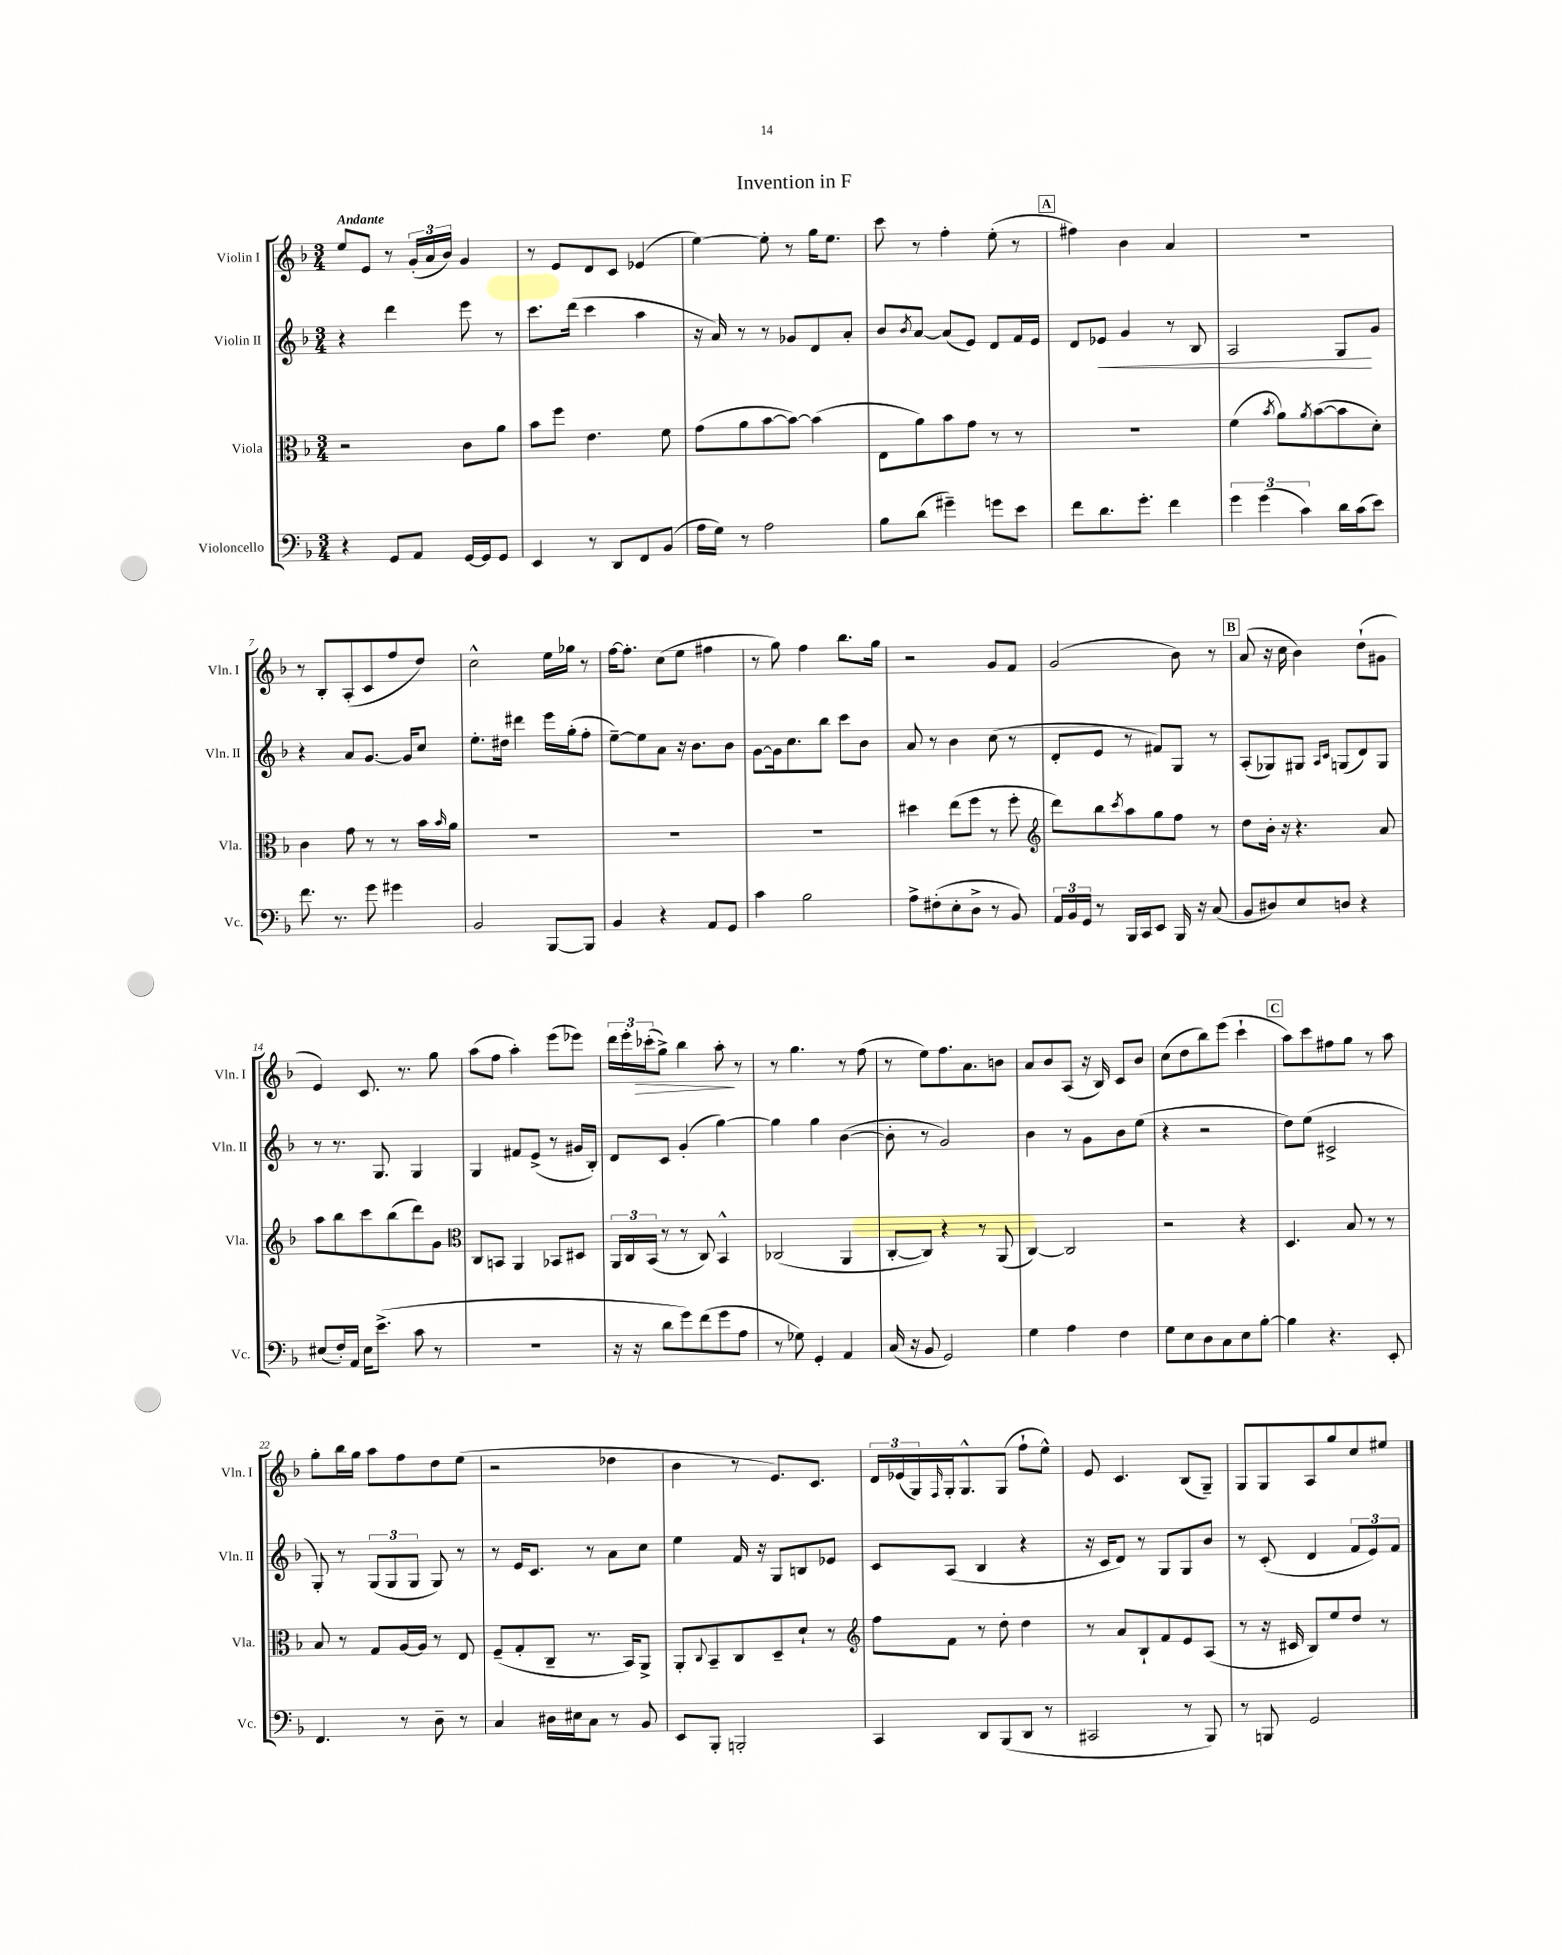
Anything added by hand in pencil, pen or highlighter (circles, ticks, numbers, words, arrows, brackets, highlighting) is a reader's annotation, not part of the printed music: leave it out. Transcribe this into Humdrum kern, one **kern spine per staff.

**kern	**kern	**kern	**dynam	**kern	**dynam
*part4	*part3	*part2	*part2	*part1	*part1
*staff4	*staff3	*staff2	*staff2	*staff1	*staff1
*I"Violoncello	*I"Viola	*I"Violin II	*	*I"Violin I	*
*I'Vc.	*I'Vla.	*I'Vln. II	*	*I'Vln. I	*
*clefF4	*clefC3	*clefG2	*	*clefG2	*
*k[b-]	*k[b-]	*k[b-]	*	*k[b-]	*
*M3/4	*M3/4	*M3/4	*	*M3/4	*
=1	=1	=1	=1	=1	=1
!	!	!	!	!LO:TX:a:B:t=Andante	!
4r	2r	4r	.	8ee/L	.
.	.	.	.	8e/J	.
8GG/L	.	4ddd\	.	8r	.
8AA/J	.	.	.	(24g'/LL	.
.	.	.	.	24a/	.
.	.	.	.	24b-/JJ)	.
[16GG/LL	8c\L	8eee\	.	4g/	.
16GG/J]	.	.	.	.	.
8GG/J	8a\J	8r	.	.	.
=2	=2	=2	=2	=2	=2
4EE/	8b-\L	8.ccc\L	.	8r	.
.	8ff\J	.	.	8e/L	.
.	.	(16ddd\Jk	.	.	.
8r	4.e\	4ccc\	.	8d/	.
8DD/L	.	.	.	8c/J	.
8FF/	.	4aa\	.	(4e-X/	.
(8BB-/J	8f\	.	.	.	.
=3	=3	=3	=3	=3	=3
16A\LL	(8g\L	16r	.	[4ee\)	.
16G\JJ)	.	16a/)	.	.	.
8r	8a\	8r	.	.	.
2A\	[8b-\	8r	.	8ee'\]	.
.	8b-\J_)	8g-X/L	.	8r	.
.	(4b-\]	8d/	.	16gg\KL	.
.	.	.	.	8.ee\J	.
.	.	8a'/J	.	.	.
=4	=4	=4	=4	=4	=4
8B-\L	8E\L	8b-/L	.	8ccc\	.
.	.	8qb-/	.	.	.
(8d\J	8a\)	[8a/J	.	8r	.
4g#X~\)	8b-\	(8a/L]	.	4ff'\	.
.	8g\J	8e/J)	.	.	.
8gn\L	8r	8d/L	.	(8ee'\	.
8e\J	8r	16f/L	.	8r	.
.	.	16e/JJ	.	.	.
!!LO:REH:place=s1:t=A
=5	=5	=5	=5	=5	=5
8f\L	2.r	8d/L	.	4ff#X\)	.
!	!	!	!LO:HP:b	!	!
8.d\	.	8e-X/J	<	.	.
.	.	4g/	.	4b-\	.
8.g'\J	.	.	.	.	.
4f\	.	8r	.	4a/	.
.	.	8B-/	.	.	.
=6	=6	=6	=6	=6	=6
6g\	(4f\	2A/	.	2.r	.
(6g\	.	.	.	.	.
.	8qb-/	.	.	.	.
.	8a\L)	.	.	.	.
6c\)	.	.	.	.	.
.	8qa/	.	.	.	.
.	([8b-\	.	.	.	.
16d\LL	8b-\]	8G/L	.	.	.
(16c\J	.	.	.	.	.
8e\J)	8d'\J)	8g/J	[	.	.
!!LO:LB:g=z
=7	=7	=7	=7	=7	=7
8.f\	4c\	4r	.	8r	.
.	.	.	.	8B-'/L	.
8.r	.	.	.	.	.
.	8g\	8a/L	.	(8A'/	.
8g\	8r	[8.g/J	.	8c/	.
4g#X\	8r	.	.	8ff/	.
.	.	16g/KL]	.	.	.
.	16b-\LL	8cc/J	.	8dd/J)	.
.	16qqb-/	.	.	.	.
.	16a\JJ	.	.	.	.
=8	=8	=8	=8	=8	=8
2BB-/	2.r	8.ee'\L	.	2cc^^\	.
.	.	16dd#X\Jk	.	.	.
.	.	4ddd#X\	.	.	.
[8BBB-/L	.	16eee\LL	.	16ee\LL	.
.	.	(16gg'\J	.	16gg-X\JJ	.
8BBB-/J]	.	8ff'\J	.	8r	.
=9	=9	=9	=9	=9	=9
4BB-/	2.r	[8ee~\L)	.	[16ff\KL	.
.	.	.	.	8.ff'\J]	.
.	.	8ee\]	.	.	.
4r	.	8a\J	.	(8cc\L	.
.	.	16r	.	8ee\J	.
.	.	8.b-\L	.	.	.
8AA/L	.	.	.	4ff#X\	.
8GG/J	.	8b-\J	.	.	.
=10	=10	=10	=10	=10	=10
4c\	2.r	[8g\L	.	8r	.
.	.	16g\k]	.	8gg\)	.
.	.	8.cc\	.	.	.
2B-\	.	.	.	4ff\	.
.	.	8bb-\J	.	.	.
.	.	8ccc\L	.	8.bb-\L	.
.	.	8b-\J	.	.	.
.	.	.	.	16gg\Jk	.
=11	=11	=11	=11	=11	=11
8A^\L	4dd#X\	8a/	.	2r	.
(8F#X'\	.	8r	.	.	.
8E'\	(8ee\L	4b-\	.	.	.
8D^\J	8ff\J	.	.	.	.
8r	8r	(8cc\	.	8g/L	.
8BB-/)	8ff'\	8r	.	8f/J	.
=12	=12	=12	=12	=12	=12
*	*clefG2	*	*	*	*
24AA/LL	8ddd\L)	8d'/L	.	(2g/	.
24BB-/	.	.	.	.	.
24GG/JJ	.	.	.	.	.
8r	8bb-\	8e/J	.	.	.
.	8qccc/	.	.	.	.
16BBB-/LL	8aa\	8r	.	.	.
16CC/J	.	.	.	.	.
8EE/J	8gg\	8f#X/L)	.	.	.
16BBB-/	8ff\J	8G/J	.	8b-\)	.
16r	.	.	.	.	.
(8C/	8r	8r	.	8r	.
!!LO:REH:place=s1:t=B
=13	=13	=13	=13	=13	=13
8BB-/L	8dd\L	(8A'/L	.	(8a/	.
8D#X/)	16b-'\Jk	8G-X/)	.	16r	.
.	16r	.	.	16cc\	.
8E/	4.r	8G#X/J	.	4b-\)	.
.	.	16qqA/LL	.	.	.
.	.	16qqc/JJ	.	.	.
8Dn/J	.	(8Gn/L	.	.	.
4r	.	8d/)	.	(8dd`\L	.
.	8a/	8G/J	.	8g#X\J	.
!!LO:LB:g=z
=14	=14	=14	=14	=14	=14
(8E#X/L	8aa\L	8r	.	4e/)	.
16F'/L)	8bb-\	8.r	.	.	.
16AA/JJ	.	.	.	.	.
16E#\KL	8ccc\	.	.	8.c/	.
(8.e^\J	.	8.G/	.	.	.
.	(8bb-\	.	.	.	.
.	.	.	.	8.r	.
8c\	8ddd\)	4G/	.	.	.
8r	8g\J	.	.	8gg\	.
=15	=15	=15	=15	=15	=15
*	*clefC3	*	*	*	*
2.r	8C/L	4G/	.	(8aa\L	.
.	8BBn/J	.	.	8ff\J	.
.	4AA/	8f#X/L	.	4aa'\)	.
.	.	(8e^/J	.	.	.
.	8BB-X/L	8r	.	(8eee\L	.
.	8D#X/J	16g#X/LL	.	8eee-X\J)	.
.	.	16B-'/JJ)	.	.	.
=16	=16	=16	=16	=16	=16
16r	24AA/LL	8d/L	.	24ddd\LL	.
.	24C/	.	.	24eee'\	.
16r	.	.	.	.	.
!	!	!	!	!	!LO:HP:b
.	(24BB-/JJ	.	.	(24ccc-X'\J	>
8d\L	8r	8c/J	.	8gg^\J)	.
8g\)	8r	(4g'/	.	4bb-\	.
(8f\	8C/)	.	.	.	.
8g\	4BB-^^/	[4gg\)	.	8aa'\	.
8A\J	.	.	.	8r	]
=17	=17	=17	=17	=17	=17
8r	(2C-X/	4gg\]	.	8r	.
8G-X\)	.	.	.	4.gg\	.
4GG'/	.	4gg\	.	.	.
4AA/	4AA/	([4b-\	.	8r	.
.	.	.	.	(8ff\	.
=18	=18	=18	=18	=18	=18
(16C/	[8C'/L	8b-'\]	.	8r	.
16r	.	.	.	.	.
8BB-/	8C/J])	8r	.	8ee\L)	.
2GG/)	4r	2g/)	.	8.ff\	.
.	.	.	.	8.a\	.
.	8r	.	.	.	.
.	(8AA/	.	.	8bn\J	.
=19	=19	=19	=19	=19	=19
4G\	[4C/)	4b-\	.	8a/L	.
.	.	.	.	8b-/	.
4A\	2C/]	8r	.	(8A/J	.
.	.	8g\L	.	16r	.
.	.	.	.	16B-/)	.
4F\	.	8b-\	.	8c/L	.
.	.	(8ee\J	.	8b-/J	.
=20	=20	=20	=20	=20	=20
8G\L	2r	4r	.	(8cc\L	.
8E\	.	.	.	8dd\	.
8D\	.	2r	.	8bb-\)	.
8C\	.	.	.	(8eee\J	.
8E\	4r	.	.	4ccc`\	.
[8B-'\J	.	.	.	.	.
!!LO:REH:place=s1:t=C
=21	=21	=21	=21	=21	=21
4B-\]	4.D/	8dd\L)	.	8aa\L)	.
.	.	(8ee\J	.	8ccc\	.
4.r	.	2c#X^/	.	8ff#X\	.
.	8B-/	.	.	8gg\J	.
.	8r	.	.	8r	.
8EE'/	8r	.	.	8aa\	.
!!LO:LB:g=z
=22	=22	=22	=22	=22	=22
4.FF/	8B-/	8G'/)	.	8gg'\L	.
.	8r	8r	.	16bb-\L	.
.	.	.	.	16gg\JJ	.
.	8G/L	(12G/L	.	8aa\L	.
.	.	12G/	.	.	.
8r	[16A/L	.	.	8ff\	.
.	.	12G/J	.	.	.
.	16A/JJ]	.	.	.	.
8D~\	8r	8G/)	.	8dd\	.
8r	8E/	8r	.	(8ee\J	.
=23	=23	=23	=23	=23	=23
4C/	(8F~/L	8r	.	2r	.
.	8G'/	16e/KL	.	.	.
.	.	8.c/J	.	.	.
16D#X\LL	8C~/J	.	.	.	.
16E#X\J	.	.	.	.	.
8C\J	8.r	8r	.	.	.
8r	.	8a\L	.	4dd-X\	.
.	16BB-/KL)	.	.	.	.
8BB-/	8AA^/J	8cc\J	.	.	.
=24	=24	=24	=24	=24	=24
8EE/L	8AA'/L	4ee\	.	4b-\	.
.	8qqC/	.	.	.	.
8BBB-'/J	8BB-~/	.	.	.	.
2BBBn'/	8C/	16f/	.	8r	.
.	.	16r	.	.	.
.	8D~/	8G/L	.	8.e/L)	.
.	8d`/J	8Bn/	.	.	.
.	.	.	.	8.c/J	.
.	8r	8e-X/J	.	.	.
=25	=25	=25	=25	=25	=25
*	*clefG2	*	*	*	*
4CC/	8ff\L	8c/L	.	24d/LL	.
.	.	.	.	(24e-X/	.
.	.	.	.	24G/)	.
.	.	.	.	16qqF/	.
.	8f\J	(8A/J	.	16G'/J	.
.	.	.	.	8.G^^/	.
8DD/L	8r	4B-/	.	.	.
(8BBB-/	8dd'\	.	.	(8G/J	.
8DD/J	4dd\	4r	.	8ff`\L	.
8r	.	.	.	8ee^^\J)	.
=26	=26	=26	=26	=26	=26
2CC#X/	8r	16r	.	8e/	.
.	.	16c/KL	.	.	.
.	8a/L	8d/J)	.	4.c/	.
.	8B-`/	8r	.	.	.
.	8f/	8G/L	.	.	.
8r	8e/	8G/	.	(8B-/L	.
8BBB-/)	(8A/J	8b-/J	.	8G~/J)	.
=27	=27	=27	=27	=27	=27
8r	8r	8r	.	8G/L	.
8BBBn/	16r	(8c'/	.	8G/	.
.	16c#X/	.	.	.	.
2GG/	8B-/L)	4d/	.	8A/	.
.	8ee/	.	.	8gg/	.
.	8dd/J	12f/L	.	8cc/	.
.	.	12e/)	.	.	.
.	8r	.	.	8ee#X/J	.
.	.	12f/J	.	.	.
==	==	==	==	==	==
*-	*-	*-	*-	*-	*-
